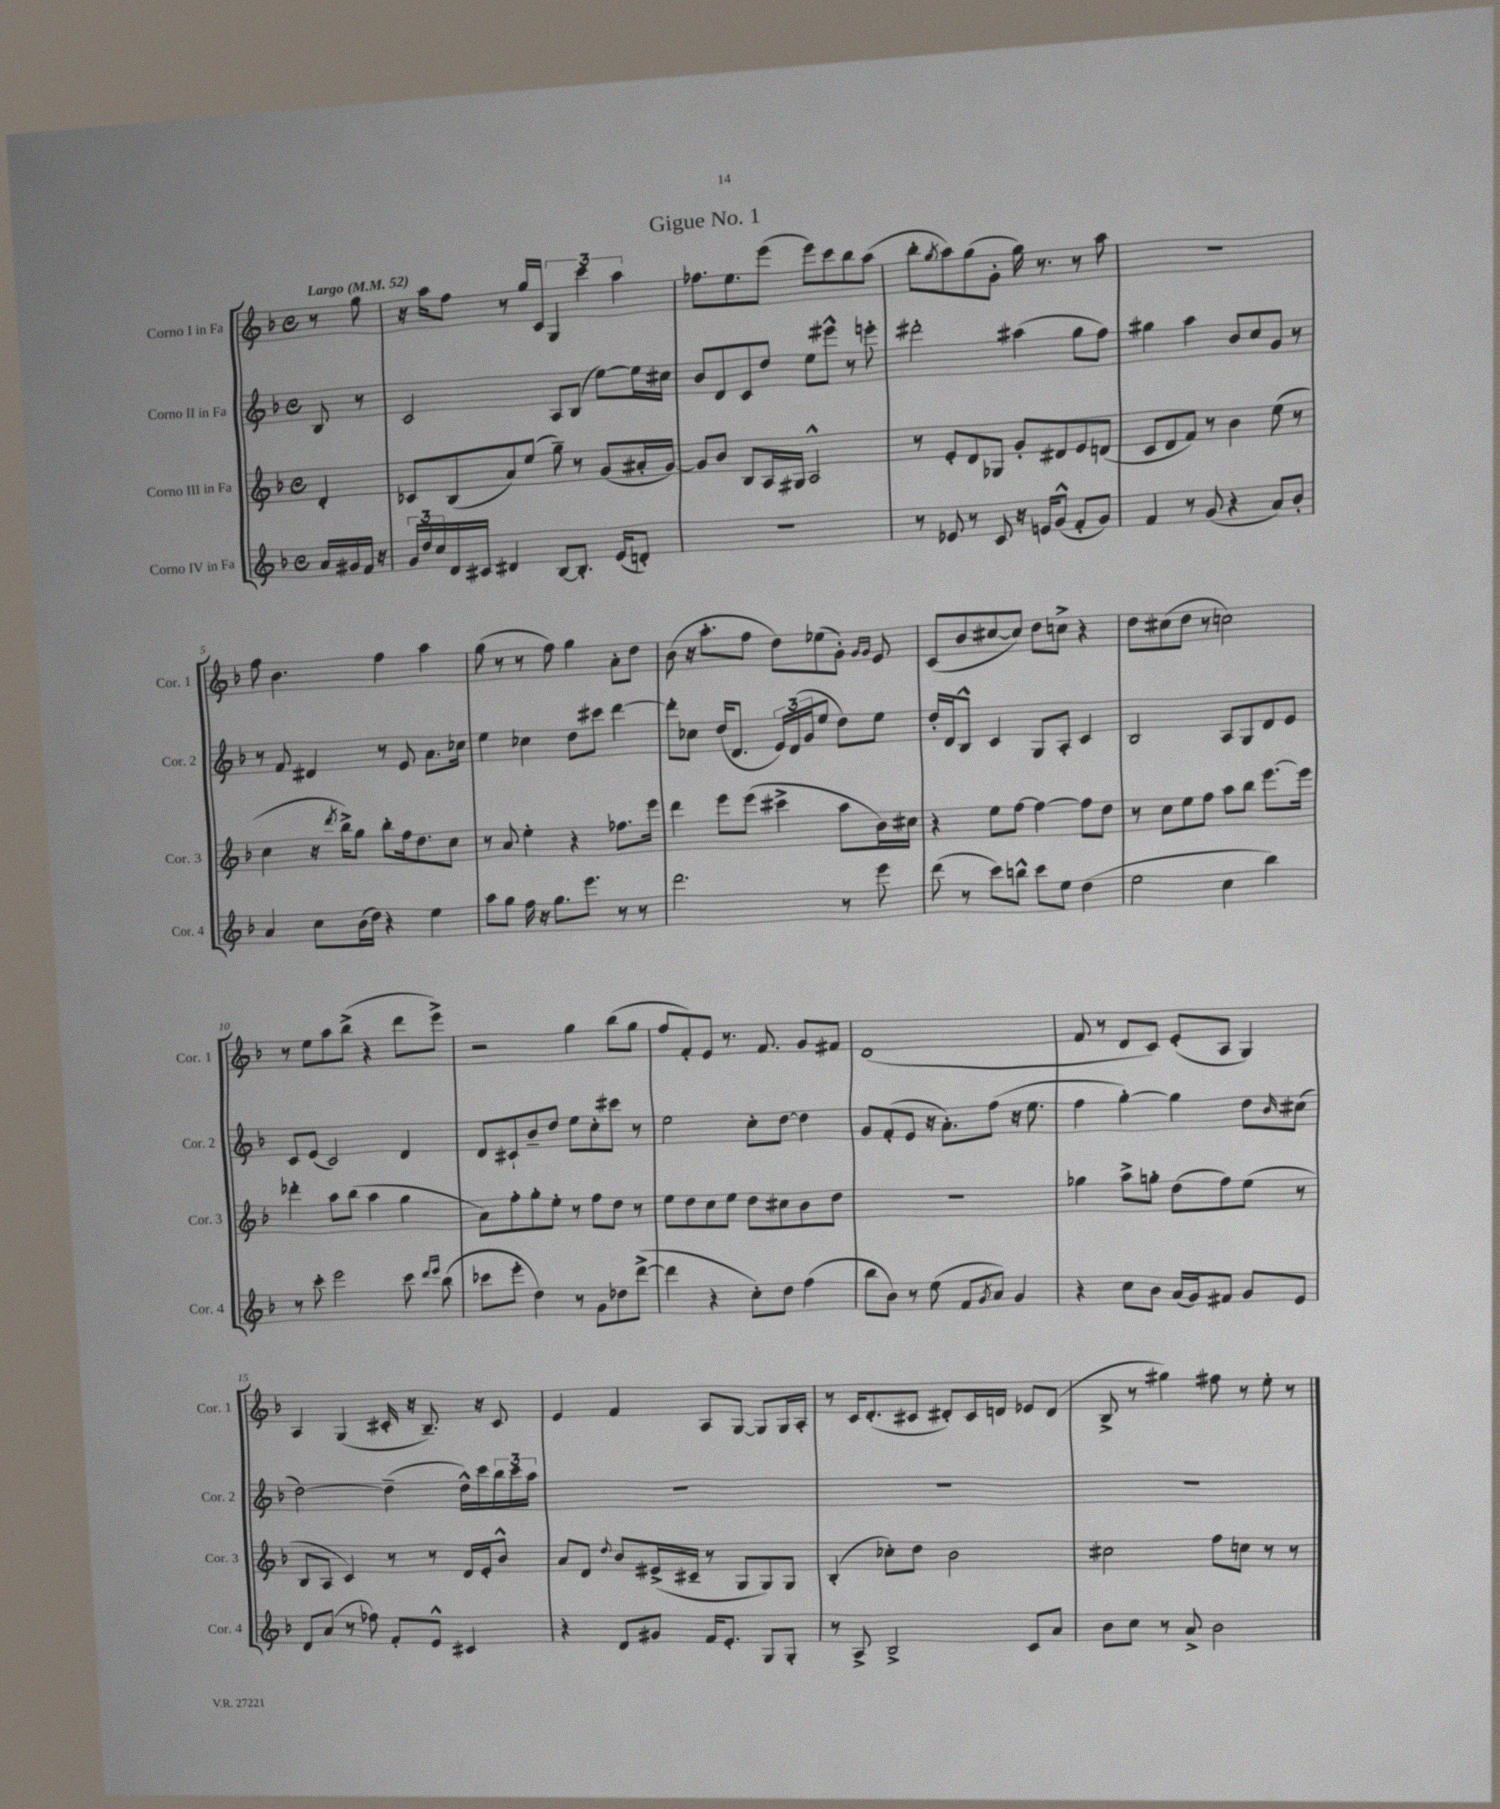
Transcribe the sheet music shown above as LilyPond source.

\header { title = "Gigue No. 1" }
<<
\new StaffGroup <<
\new Staff = "s0" \with { instrumentName = "Corno I in Fa" shortInstrumentName = "Cor. 1" } {
    \clef treble \key f \major \defaultTimeSignature \time 4/4 \partial 4 \tempo "Largo" 4 = 52
    r8 g''8 |
    r16 a''16 f''8 r8 g''16 c'16 \tuplet 3/2 { g4 c'''4 a''4 } |
    fes''8. e''8. e'''8( e'''8) c'''8 bes''8 a''8( |
    bes''8-. \acciaccatura { g''8 } a''8) g''8( g'8-. g''16) r8. r8 a''8 |
    r1 |
    f''8 bes'4. f''4 a''4 |
    g''8( r8 r8 f''8) g''4 a'8-. d''8 |
    bes'8( r16 a''8.-. f''8 d''8) ees''8( g'8-.) \grace { g'16 g'16 } e'8 |
    c'8( bes'8 cis''8~ cis''8) d''8 c''8-> r4 |
    d''8 cis''8( d''8 r8 c''2) |
    r8 e''8 a''8 bes''8->( r4 d'''8 e'''8->) |
    r2 g''4 bes''8( g''8 |
    f''8 f'8-.) e'8 r8. f'8. g'8 fis'8 |
    d'1( |
    f'8 r8 d'8 c'8) e'8-.( a8 g4) |
    a4 g4( cis'16-. r16 bes8.--) r16 cis'8 |
    e'4 f'4 a8 g8~ g8 g16 a16-. |
    r8 c'16 d'8.-.( cis'8 dis'8-.) cis'16 d'16 ees'8 d'8( |
    bes8-> r8 gis''4) fis''8 r8 e''8-. r8 \bar "|." |
}
\new Staff = "s1" \with { instrumentName = "Corno II in Fa" shortInstrumentName = "Cor. 2" } {
    \clef treble \key f \major \defaultTimeSignature \time 4/4 \partial 4
    bes8 r8 |
    c'2 a8 bes8( e''8~) e''16 cis''16 |
    bes'8 d'8 c'8 d''8 e''8 eis'''8-^ r8 e'''8-. |
    dis'''2-. ais''4( g''8 f''8) |
    gis''4 a''4 bes'8 c''8 g'8 r8 |
    r8 f'8 dis'4 r8 e'8 a'8. ces''16 |
    e''4 ces''4 d''8 cis'''8 d'''4~ |
    d'''8-. ces''8 d''16( d'8. \tuplet 3/2 { e'16) d'16( g'16 } e''8 d''8) e''8 |
    d''16-. d'16 bes8-^ c'4 g8 a8-. c'4 |
    bes2 a8 g8 d'8 e'8 |
    c'8 e'8( c'2) d'4 |
    d'8 cis'8-! bes'8-- d''8 e''8 c''8-. cis'''8 r8 |
    e''2 c''8-. d''8~ d''4 |
    g'8 f'8-.( e'8 r16 a'8.-.) f''8( r16 e''8. |
    f''4 g''4~-.) g''4 d''8 \grace { bes'16 } cis''8( |
    d''2~) d''4--( d''16-^) c'''16 \tuplet 3/2 { bes''16 c'''16 a''16 } |
    R1 |
    R1 |
    R1 \bar "|." |
}
\new Staff = "s2" \with { instrumentName = "Corno III in Fa" shortInstrumentName = "Cor. 3" } {
    \clef treble \key f \major \defaultTimeSignature \time 4/4 \partial 4
    d'4-. |
    ces'8 bes8( a'8) e''8( g''8--) r8 g'8( ais'16-. g'16~) |
    g'8 bes'8 bes8 a16 gis16 a2-^ |
    r8 e'8-. d'8 ges8 g'8-. dis'8 e'8 d'8( |
    c'8 d'8 f'8) r8 bes'4 e''8( r8 |
    c''4 r16 \acciaccatura { d'''8 } bes''16->) g''8 bes''8-. f''16 d''8. c''8 |
    r8 a'8 e''4-. r4 fes''8. e'''16 |
    d'''4 e'''8 e'''8( cis'''4-> a''8 bes'16) cis''16 |
    r4 e''8 f''8~ f''4~ f''8 d''8 |
    r8 c''8 e''8 f''8 a''8 bes''8 e'''8.~ e'''16 |
    des'''4-. a''8 bes''8( a''4 g''4 |
    a'8) f''8-. g''8-. e''8-. r8 f''8 d''8 r8 |
    e''8 d''8 c''8 e''8 d''8 cis''8 bes'8 d''8 |
    R1 |
    ges''4 a''8-> g''8-. d''8( f''8) e''8( r8 |
    bes8 a8 c'4) r8 r8 d'16 e'16-. bes'8-^ |
    a'8 d'8 \appoggiatura { d''8 } bes'8 eis'16->( cis'16-- r8 g8 g8) g8 |
    bes4-.( ces''8-.) d''8 bes'2 |
    cis''2 f''8 c''8 r8 r8 \bar "|." |
}
\new Staff = "s3" \with { instrumentName = "Corno IV in Fa" shortInstrumentName = "Cor. 4" } {
    \clef treble \key f \major \defaultTimeSignature \time 4/4 \partial 4
    a'16 gis'16 f'16 r16 |
    \tuplet 3/2 { g'16 d''16 c''16 } d'16 cis'16 dis'4 bes8~ bes8.-. e'16( d'8-.) |
    R1 |
    r8 ees'8 r8 c'8 r16 e'16 g'8-^( f'8-. g'8) |
    f'4 r8 g'8( r4 a'8) bes'8-. |
    a'4 c''8 bes'16( d''16) r4 e''4 |
    a''8 g''8 f''16 r16 g''8. e'''8. r8 r8 |
    d'''2. r8 e'''8 |
    d'''8( r8 c'''8) b''8-^ c'''8 e''8 d''4( |
    e''2 c''4 bes''4) |
    r8 c'''8-. e'''2 c'''8 \grace { d'''16 e'''16 } bes''8( |
    ces'''8 e'''8-. d''4) r8 g'8 des''8 d'''8~->( |
    d'''4 r4 c''8-.) d''8 f''4( |
    bes''8 bes'8) r8 e''8( f'8 \acciaccatura { g'8 } a'8) g'4 |
    r4 c''8 bes'8 a'16( g'16) fis'8 g'8 e'8 |
    d'8 a'8( r8 fes''8) f'8-. e'8-^ cis'4 |
    r4 d'8 gis'8 f'16 e'8.-. g8 g8-. |
    r8 a8-> bes2-> c'8 a'8 |
    bes'8 c''8 r8 a'8-> bes'2 \bar "|." |
}
>>
>>
